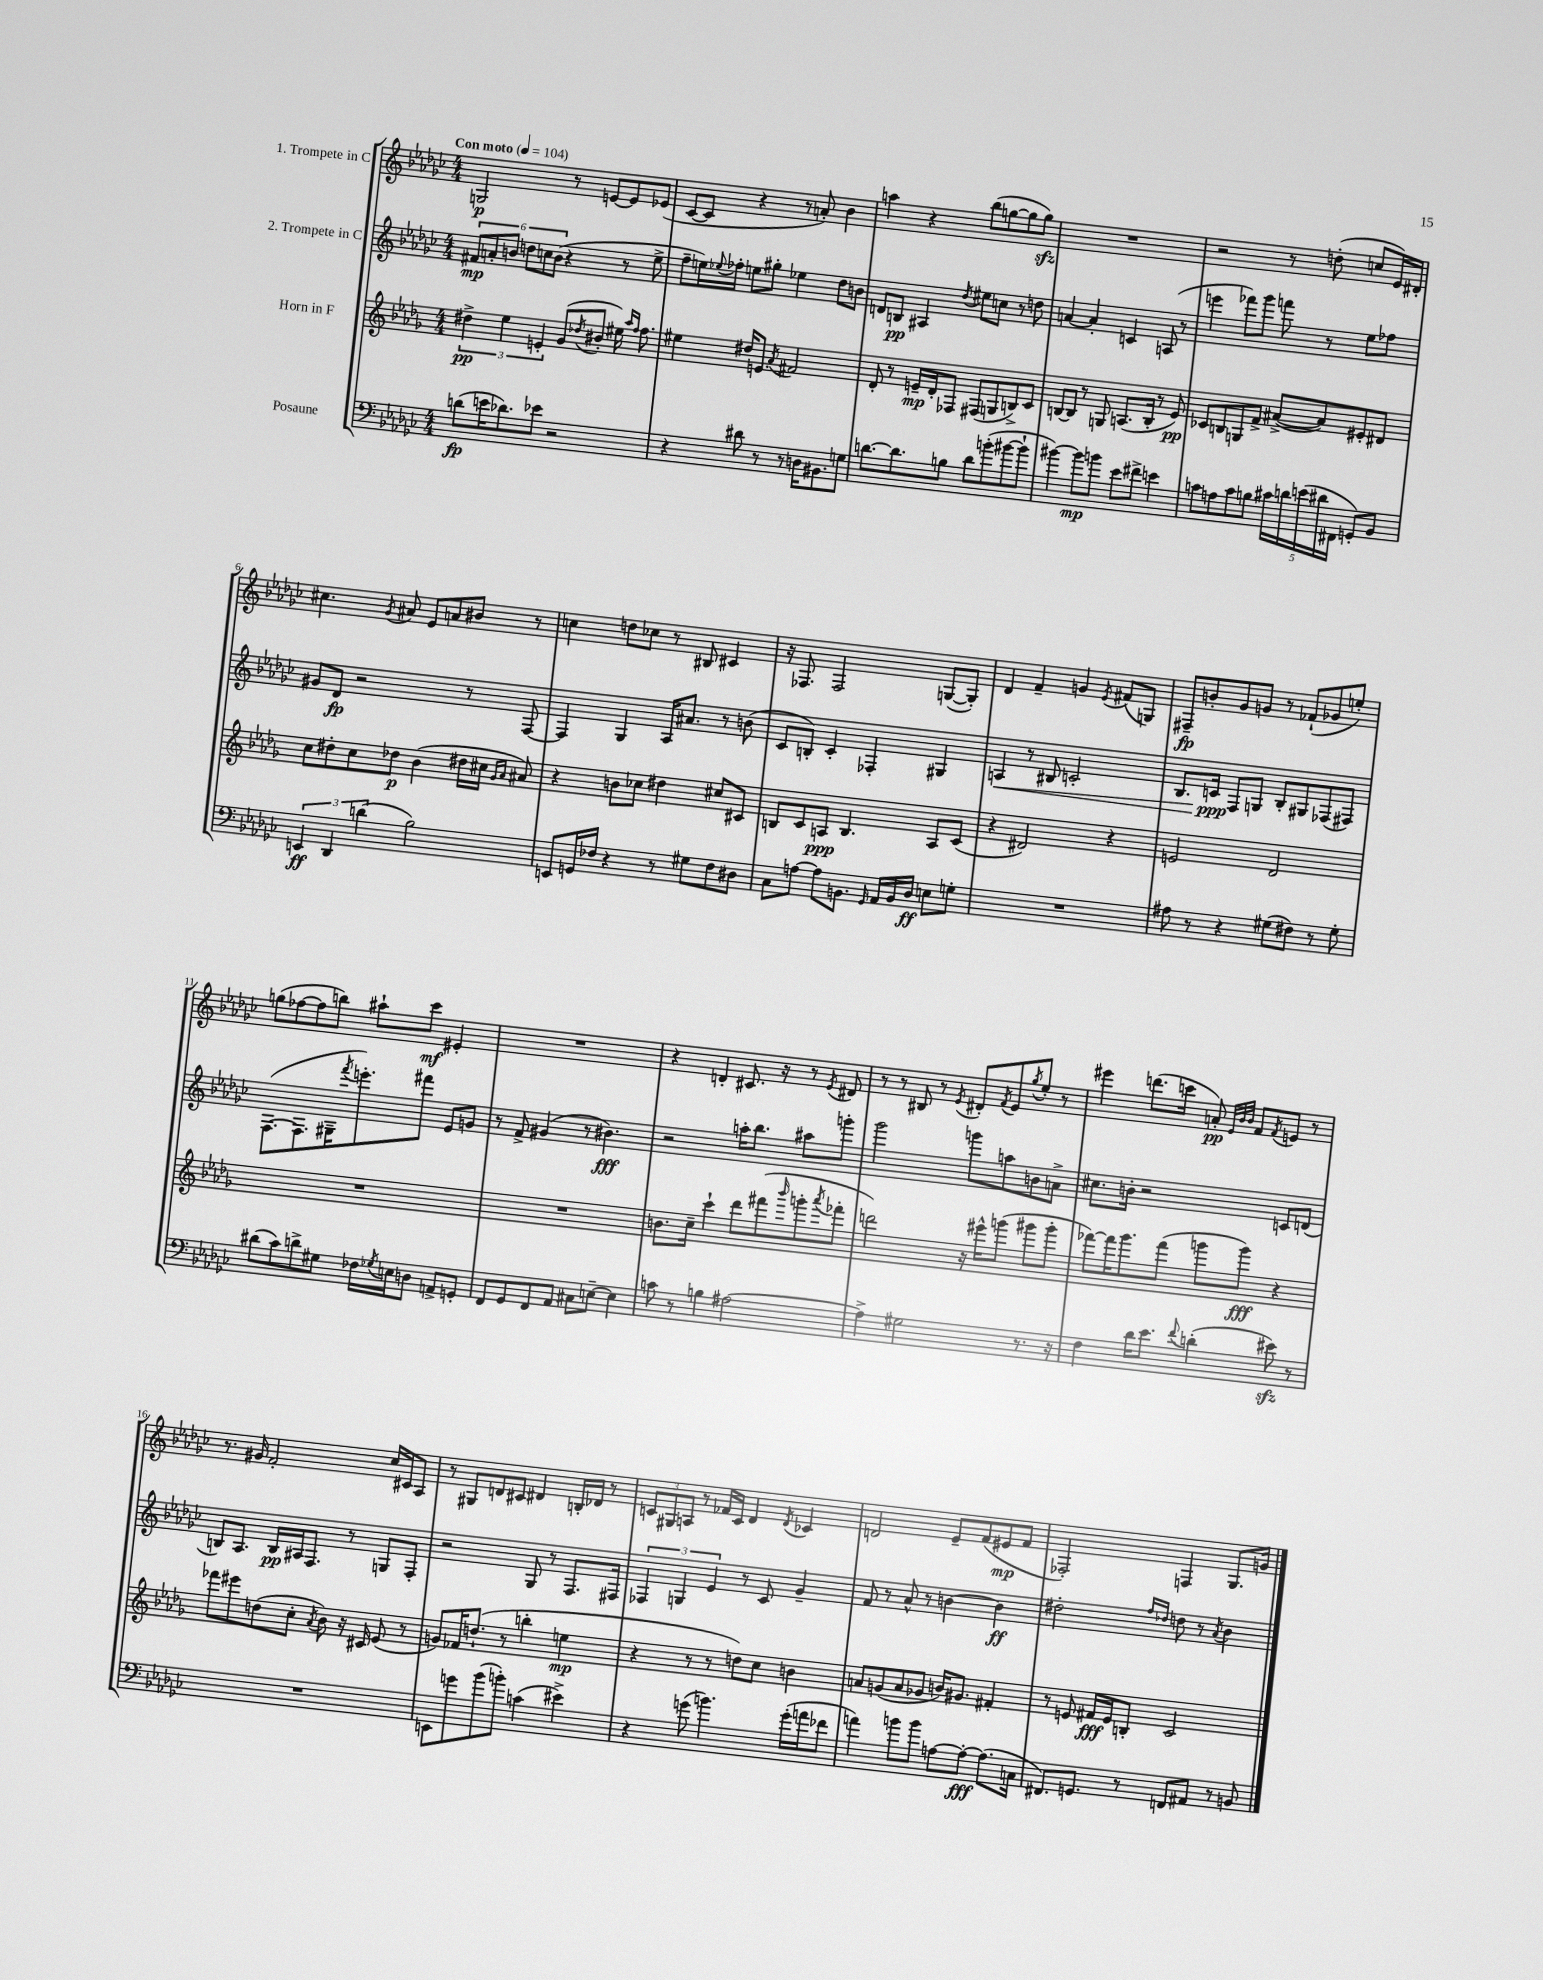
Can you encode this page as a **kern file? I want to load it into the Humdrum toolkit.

**kern	**kern	**kern	**kern
*staff4	*staff3	*staff2	*staff1
*clefF4	*clefG2	*clefG2	*clefG2
*k[b-e-a-d-g-c-]	*k[b-e-a-d-g-]	*k[b-e-a-d-g-c-]	*k[b-e-a-d-g-c-]
*M4/4	*M4/4	*M4/4	*M4/4
*MM104	*MM104	*MM104	*MM104
(8d\L	6dd#^\	12f#/L	2G/
.	.	12a'/	.
16e\K	.	.	.
.	6ee-\	12b/J	.
8.d-\)	.	.	.
.	.	12dd\L	.
.	6e'/	12cc\	.
8e-\J	.	.	.
.	.	(12b\J	.
2r	(8g-/L	4r	8r
.	8qdd-/	.	.
.	8b#'/J	.	[8e/L
.	16ee#\)	8r	8e/]
.	16qqaa-/LL	.	.
.	16qqff/JJ	.	.
.	8.ff\	.	.
.	.	8ee-^\	(8e-/J
=	=	=	=
4r	4ee#\	8ff~\L	[8c-/L
.	.	16ee\L)	8c-/]J
.	.	8qqee-/	.
.	.	16ff-'\JJ	.
8d#\	16dd#/LK	8ee\L	4r
.	8.e/J	.	.
8r	.	8gg#'\J	.
.	8qa-/	.	.
8r	2f#/	4ee-\	8r
16D\LK	.	.	8a'/)
8.BB#\	.	.	.
.	.	8dd-\L	4b-\
8G\J	.	8b\J	.
=	=	=	=
[8.d\L	8d-'/	8d/L	4aa\
.	8r	8B/J	.
8.d\]	.	.	.
.	16e~/LL	4A#/	4r
.	16d-'/J	.	.
8B\J	8F-/J	.	.
.	.	8qdd-/	.
8d\L	(8F#/L	8ee#\L	(8bb-\L
(8b'\	8G/	8cc\J	[8gg\
[8b#\	8B^/)	8r	8gg\]
8b#`\]J	8c/J	8dd\	8gg\J)
=	=	=	=
[4b#\)	[8B/L	[4a/	1r
.	8B/]J	.	.
8b#\]L	8r	4a'/]	.
8b\J	8G/	.	.
8e-\L	(8.A/L	4c/	.
8f#^\J	.	.	.
.	16B'/Jk	.	.
4e\	8r	(8A/	.
.	8e-/)	8r	.
=	=	=	=
8c\L	8c-/L	4eee\	2r
8A\	8B/	.	.
8c\	8G/	8fff-\L)	.
8B\J	8f^/J	8ggg-\J	.
20c#\LL	([8a#^/L	8fff\	8r
20d\	.	.	.
(20e\	.	.	.
.	8a#/])	8r	(8dd'\
20d#\	.	.	.
20FF#\JJ	.	.	.
8GG'/L)	8e#'/	8ee-\L	8cc/L
8BB-/J	8d#/J	8ff-\J	16e-/L)
.	.	.	16d#'/JJ
=	=	=	=
6EE/	8cc\L	8g#/L	4.cc#\
.	8dd#'\	8d-/J	.
6DD-/	.	.	.
.	8cc\	2r	.
(6d\	.	.	.
.	.	.	8qg-/
.	8dd-\J	.	8a#/
2B-\)	(4b-\	.	8e-/L
.	.	.	8a/
.	16dd#\LL	8r	8b#/J
.	16cc#\JJ	.	.
.	16qqg-/LL	.	.
.	16qqa-/JJ	.	.
.	8a#/)	[8F/	8r
=	=	=	=
8EE/L	4r	4F/]	4cc\
16GG/L	.	.	.
16F-/JJ	.	.	.
4r	8b\L	4G-/	8dd\L
.	8cc-\J	.	8cc-\J
8r	4dd#\	16A-/LK	8r
.	.	8.a#/J	.
8G#\L	.	.	8B#/
8F-\	8cc#/L	8r	4c#/
8D#\J	8c#/J	(8b\	.
=	=	=	=
8C-\L	8B/L	8c-/L	16r
.	.	.	8.F-/
[8A\J	8c/	8B'/J)	.
8A\]L	8A/J	4c-'/	2F-/
8.BB\J	4.B/	.	.
.	.	4F-'/	.
16qqGG-/	.	.	.
16AA-/LL	.	.	.
16BB/	.	.	.
16D-/JJ	.	.	.
8E\L	8A/L	4G#/	([8G/L
8G'\J	(8c/J	.	8G'/]J)
=	=	=	=
1r	4r	4A/	4d-/
.	2d#/)	8r	4f~/
.	.	8B#/	.
.	.	2c'/	4g/
.	.	.	8qe-/
.	4r	.	(8f#/L
.	.	.	8G/J)
=	=	=	=
8A#\	2e/	8.B-/L	8F#~/L
8r	.	.	8b'/
.	.	16c/Jk	.
4r	.	8F/L	8g-/
.	.	8G/J	8g/J
(8G#\L	2d-/	8B-'/L	8r
8F#\J)	.	8G#/	(8f-`/L
8r	.	(8F-/	8g-/
8G#'\	.	8F#/J)	8ee'/J)
=	=	=	=
(8d#\L	1r	([8.F\L	(8gg\L
8c-\)	.	.	[8ff-\
.	.	8.F\]	.
8d^\	.	.	8ff-\]
8G#\J	.	16G#~\K	8bb\J)
.	.	8qfff/	.
.	.	8.eee'\)	.
16F-\LL	.	.	8aa#`\L
8qG-/	.	.	.
16E\J	.	.	.
8D\J	.	8fff#\J	8ccc-\J
8AA^/L	.	8e-/L	4e#'/
8GG'/J	.	8g/J	.
=	=	=	=
8FF/L	1r	8r	1r
8GG-/	.	8f^/	.
8FF/	.	(4g#/	.
8AA-/J	.	.	.
8C#\L	.	8r	.
[8E~\J	.	4.b#\)	.
4E\]	.	.	.
=	=	=	=
8c\	8.b\L	2r	4r
8r	.	.	.
.	16cc~\Jk	.	.
4B\	4ccc`\	.	4d'/
[2A#\	8ddd-\L	16aa'\LK	8.c#/
.	.	8.bb-\J	.
.	(8fff#\	.	.
.	.	.	16r
.	16qqbbb-/	.	.
.	8ggg'\	8aa#\L	8r
.	8qaaa-/	.	8qe-/
.	8fff-'\J	8ggg'\J	8d#/
=	=	=	=
4A#^\]	2ddd\)	2ggg-\	8r
.	.	.	8r
2G#\	.	.	8B#/
.	.	.	8r
.	.	.	8qe-/
.	16r	8ggg\L	8d#'/L
.	16eee#^^\LK	.	.
.	.	.	8qf/
.	(8ggg\J	8aa\	8e-/
.	.	.	8qgg-/
8.r	8ggg#\L	8b\	8ee-'/J
.	8ggg#'\J	8a^\J	8r
16r	.	.	.
=	=	=	=
4F\	[8fff-\L)	8.cc#\L	4eee#\
.	16fff-\]K	.	.
.	8.ggg-\	16b'\Jk	.
16d-\LK	.	2r	(8.ddd\L
8.e-\J	.	.	.
.	(8fff-\J	.	.
.	.	.	16ccc\Jk
8qqf/	.	.	.
(4d'\	8ggg\L	.	8a'/)
.	.	.	32qqe-/LLL
.	.	.	32qqb-/
.	.	.	32qqb-/JJJ
.	8ggg\J)	.	8f/L
.	.	.	8qf/
8e#\)	4r	8c/L	8e/J
8r	.	(8d/J	8r
=	=	=	=
1r	8fff-\L	8B/L)	8.r
.	8eee#\	8.A-/J	.
.	.	.	16g#/
.	(8dd\	.	2f'/
.	.	16B/LL	.
.	8cc'\J	16A#/J	.
.	.	8.F/J	.
.	8qa-/	.	.
.	8b-\)	.	.
.	16r	8r	.
.	16c#/	.	.
.	(8e-/	8G/L	16cc-/LL
.	.	.	16c#/J
.	8r	8F'/J	8A-/J
=	=	=	=
8EE\L	8g/L)	2r	8r
8g\	16f-/K	.	8G#/L
.	(8.dd`/J	.	.
(8b-\	.	.	8d/
8b'\J)	8r	.	8c#/J
(4c\	4bb'\	8G-/	4d#/
.	.	8r	.
4e#^\)	4ee\	8.F/L	16B'/LL
.	.	.	16d-/JJ
.	.	.	8r
.	.	16F#/Jk	.
=	=	=	=
4r	4r	6F-/	12c/L
.	.	.	12G#/
.	.	6G/	12A/J
(8g\	8r	.	8r
.	.	6e-/	.
4.b\)	8r	.	16f-/LL
.	.	.	16c/JJ
.	8dd\L)	8r	4d-/
.	8cc\J	8c-/	.
.	.	.	8qd-/
(16g'\LL	4b\	4g-~/	4c-/
16a\J	.	.	.
8f-\J	.	.	.
=	=	=	=
4a\)	8a/L	8f/	2d/
.	(8g/	8r	.
8b\L	8a/	8a-^^/	.
8b\J	8g-/J	8r	.
[8A\L	16b/LK)	[4b\	8e-~/L
.	8.g#/J	.	.
8A'\_J	.	.	(8f/
(8.A\]L	4f#'/	4b\]	8e#/
.	.	.	8f/J
16C\Jk	.	.	.
=	=	=	=
8.FF#/L)	8r	2dd#'\	2F-'/)
.	8e/	.	.
8.GG/J	.	.	.
.	16f#/LL	.	.
.	16e/J	.	.
8r	8B'/J	.	.
.	.	16qqff/LL	.
.	.	16qqdd-/JJ	.
8FF/L	2c/	8dd\	4F/
8AA#/J	.	8r	.
.	.	8qa-/	.
8r	.	4b-\	8.G-/L
8BB/	.	.	.
.	.	.	16g/Jk
==	==	==	==
*-	*-	*-	*-
